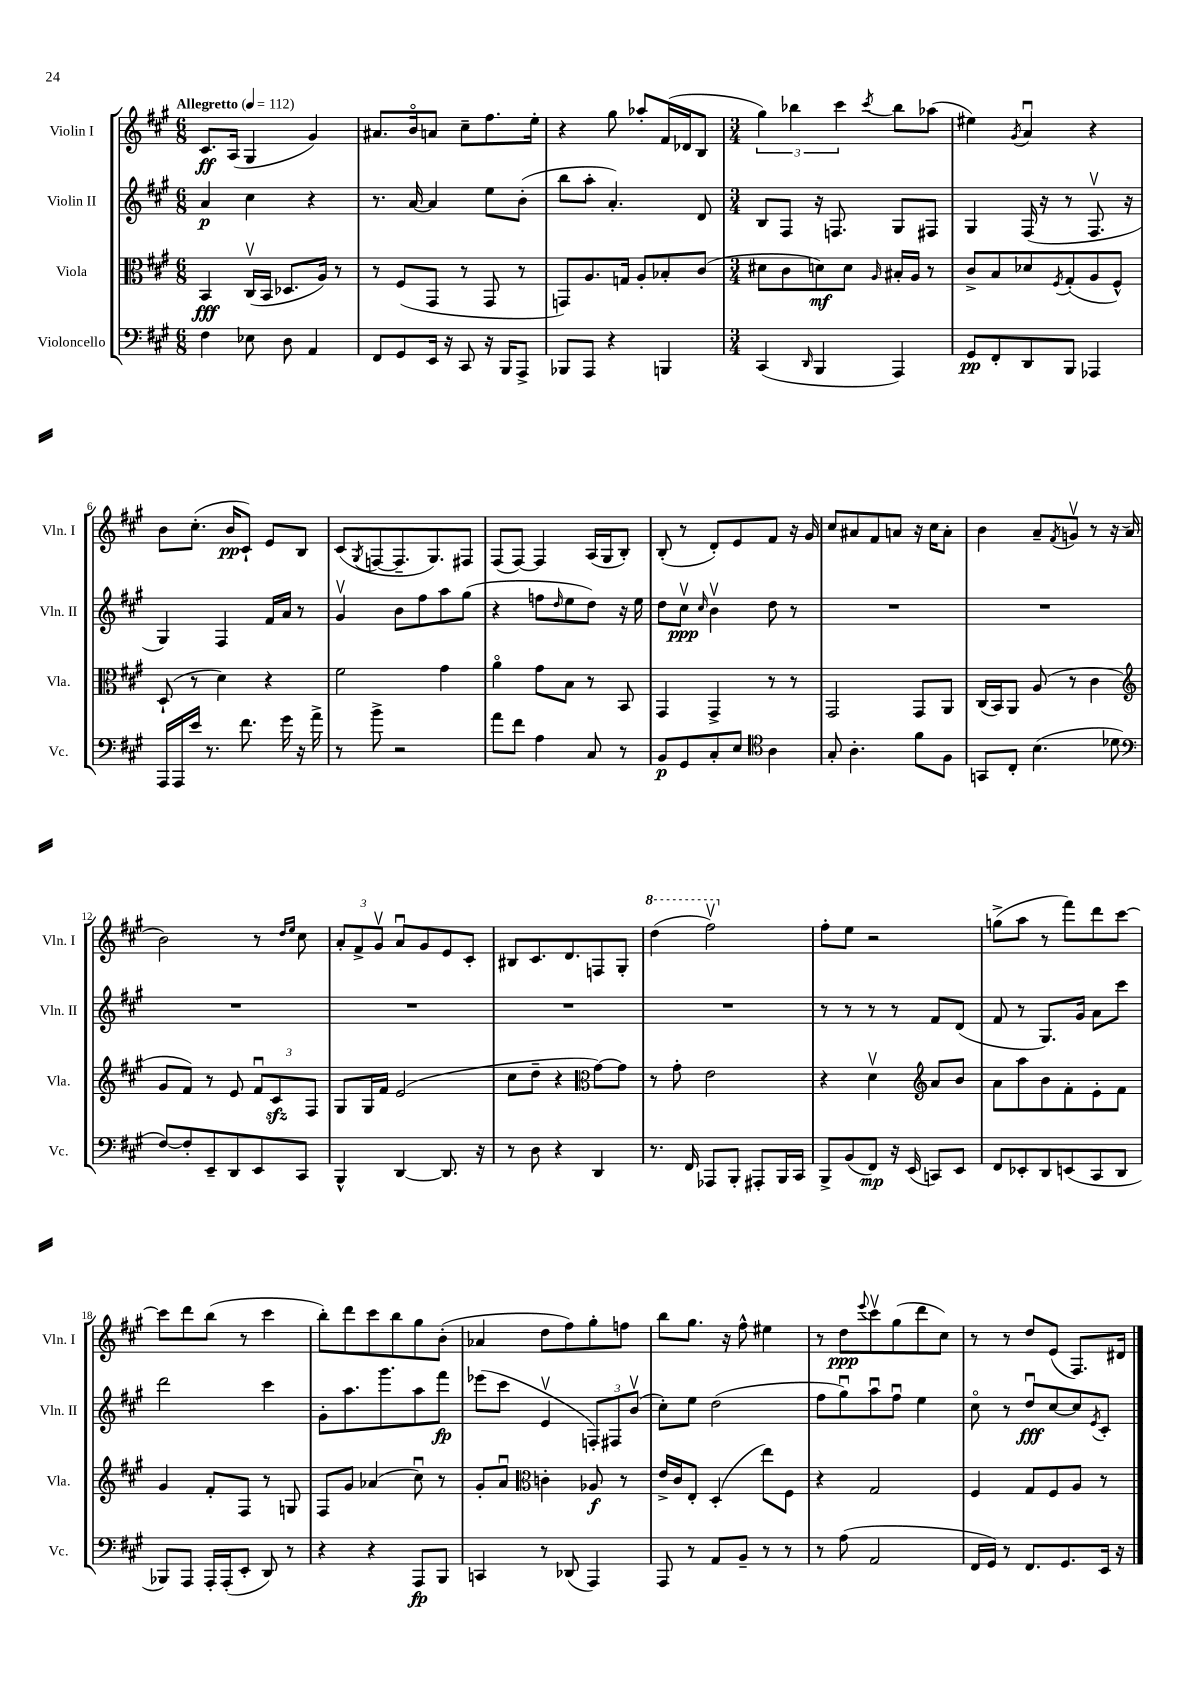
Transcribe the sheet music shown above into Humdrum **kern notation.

**kern	**kern	**kern	**kern
*staff4	*staff3	*staff2	*staff1
*clefF4	*clefC3	*clefG2	*clefG2
*k[f#c#g#]	*k[f#c#g#]	*k[f#c#g#]	*k[f#c#g#]
*M6/8	*M6/8	*M6/8	*M6/8
*MM112	*MM112	*MM112	*MM112
4F#	4BB	4a	8.c#
.	.	.	(16A
8E-	(16C#v	4cc#	4G#
.	16BB	.	.
8D	8.D-	.	.
4AA	.	4r	4g#)
.	16A)	.	.
.	8r	.	.
=	=	=	=
8FF#	8r	8.r	8.a#
8GG#	(8F#	.	.
.	.	[16a	16bo
16EE	8GG#	4a]	8a
16r	.	.	.
8CC#	8r	.	8cc#~
16r	8GG#	8ee	8.ff#
16BBB	.	.	.
8AAA^	8r	(8b'	.
.	.	.	16ee'
=	=	=	=
8BBB-	8GG)	8bb	4r
8AAA	8.A	8aa'	.
4r	.	4.a')	8gg#
.	16G	.	.
.	8A'	.	8aa-'
4BBB	8B-'	.	(16f#
.	.	.	16d-
.	(8c#	8d	8B
=	=	=	=
*M3/4	*M3/4	*M3/4	*M3/4
(4CC#	8d#	8B	6gg#)
.	8c#	8F#	.
.	.	.	6bb-
16qqDD	.	.	.
4BBB	8d)	16r	.
.	.	8.F	.
.	.	.	6ccc#
.	8d	.	.
.	16qqA	.	8qccc#
4AAA)	16B#'	8G#	8bb-
.	16A	.	.
.	8r	8F#	(8aa-
=	=	=	=
8GG#	8c#^	4G#	4ee#)
8FF#'	8B	.	.
.	.	.	8qg#
8DD	8d-	(16F#	4au
.	.	16r	.
.	8qF#	.	.
8BBB	(8G#'	8r	.
4AAA-	8A	8.F#v	4r
.	8F#^^)	.	.
.	.	16r	.
=	=	=	=
16AAA	(8D`	4G#)	8b
16AAA	.	.	.
16e	8r	.	(8.cc#'
8.r	.	.	.
.	4d)	4F#	.
.	.	.	16b
8.f#	.	.	8c#`)
.	4r	16f#	8e
16g#	.	16a	.
16r	.	8r	8B
16a^	.	.	.
=	=	=	=
8r	2f#	4g#v	(8c#
.	.	.	8qG#
8b^	.	.	[8F
2r	.	8b	8.F~]
.	.	8ff#	.
.	.	.	8.G#)
.	4g#	8aa	.
.	.	(8gg#	8F#
=	=	=	=
8a	4ao	4r	(8F#
8f#	.	.	[8F#)
4A	8g#	8ff	4F#]
.	.	16qqdd	.
.	8B	8ee	.
8C#	8r	8dd)	(16A
.	.	.	16G#
8r	8BB	16r	8B')
.	.	16ee	.
=	=	=	=
8BB	4GG#	8dd	(8B'
8GG#	.	8cc#v	8r
.	.	16qqcc#	.
8C#'	4GG#^	4bv	8d')
8E	.	.	8e
*clefC4	*	*	*
4A	8r	8dd	8f#
.	8r	8r	16r
.	.	.	16g#
=	=	=	=
8G#'	2GG#	2.r	8cc#
4.A'	.	.	8a#
.	.	.	8f#
.	.	.	8a
8f#	8GG#	.	16r
.	.	.	16cc#
8F#	8AA	.	8a'
=	=	=	=
8GG	(16C#	2.r	4b
.	16BB)	.	.
8C#'	8AA	.	.
(4.B	(8A	.	8a~
.	.	.	8qf#
.	8r	.	8gv
.	4c#	.	8r
8d-	.	.	16r
.	.	.	(16a
=	=	=	=
*clefF4	*clefG2	*	*
[8F#)	8g#	2.r	2b)
8F#']	8f#)	.	.
8EE~	8r	.	.
8DD	8e	.	.
8EE	12f#u	.	8r
.	12c#	.	.
.	.	.	16qqdd
.	.	.	16qqee
8CC#	.	.	8cc#
.	12F#	.	.
=	=	=	=
4BBB^^	8G#	2.r	12a'
.	.	.	12f#^
.	16G#	.	.
.	.	.	12g#v
.	16f#	.	.
[4DD	(2e	.	8au
.	.	.	8g#
8.DD]	.	.	8e
.	.	.	8c#'
16r	.	.	.
=	=	=	=
8r	8cc#	2.r	8B#
8D	8dd~	.	8.c#
4r	4r	.	.
.	.	.	8.d
*	*clefC3	*	*
4DD	[8g#)	.	8F
.	8g#]	.	8G#'
=	=	=	=
8.r	8r	2.r	(4ddd
.	8g#'	.	.
16FF#	.	.	.
8AAA-	2e	.	2fff#v)
8BBB'	.	.	.
8AAA#'	.	.	.
16BBB	.	.	.
16CC#	.	.	.
=	=	=	=
8BBB^	4r	8r	8ff#'
(8BB	.	8r	8ee
8FF#)	4dv	8r	2r
16r	.	8r	.
(16EE	.	.	.
*	*clefG2	*	*
8CC)	8a	8f#	.
8EE	8b	(8d	.
=	=	=	=
8FF#	8a	8f#	(8gg^
8EE-'	8aa	8r	8aa
8DD	8b	8.G#)	8r
(8EE	8f#'	.	8fff#)
.	.	16g#	.
8CC#	8e'	8a	8ddd
8DD	8f#	8ccc#	[8ccc#
=	=	=	=
8BBB-)	4g#	2ddd	8ccc#]
8AAA	.	.	8ddd
16AAA'	8f#'	.	(8bb
(16AAA'	.	.	.
8EE'	8F#	.	8r
8DD)	8r	4ccc#	4ccc#
8r	8G	.	.
=	=	=	=
4r	8F#	8g#'	8bb')
.	8g#	8.aa	8ddd
4r	(4a-	.	8ccc#
.	.	8.ggg#	.
.	.	.	8bb
8AAA	8cc#u)	8aa	8gg#
8BBB	8r	8fff#	(8b'
=	=	=	=
4CC	8g#'	(8eee-	4a-
.	8au	8ccc#	.
*	*clefC3	*	*
8r	4c'	4ev	8dd
(8DD-	.	.	8ff#)
4AAA)	8A-	12F')	8gg#'
.	.	12F#	.
.	8r	.	8ff
.	.	(12bv	.
=	=	=	=
8AAA	16e^	8cc#')	8bb
.	16c#	.	.
8r	8E'	8ee	8.gg#
8AA	(4D'	(2dd	.
.	.	.	16r
8BB~	.	.	8ff#^^
8r	8ee)	.	4ee#
8r	8F#	.	.
=	=	=	=
8r	4r	8ff#	8r
(8A	.	8gg#u)	8dd
.	.	.	8qqeee
2AA	2G#	8aau	8ccc#v
.	.	8ff#u	(8gg#
.	.	4ee	8ddd
.	.	.	8cc#)
=	=	=	=
16FF#	4F#	8cc#o	8r
16GG#)	.	.	.
8r	.	8r	8r
8.FF#	8G#	8ddu	8dd
.	8F#	[8cc#	(8e
8.GG#	.	.	.
.	8A	8cc#]	8.F#)
.	.	8qe	.
16EE	8r	8c#'	.
16r	.	.	16d#
==	==	==	==
*-	*-	*-	*-
